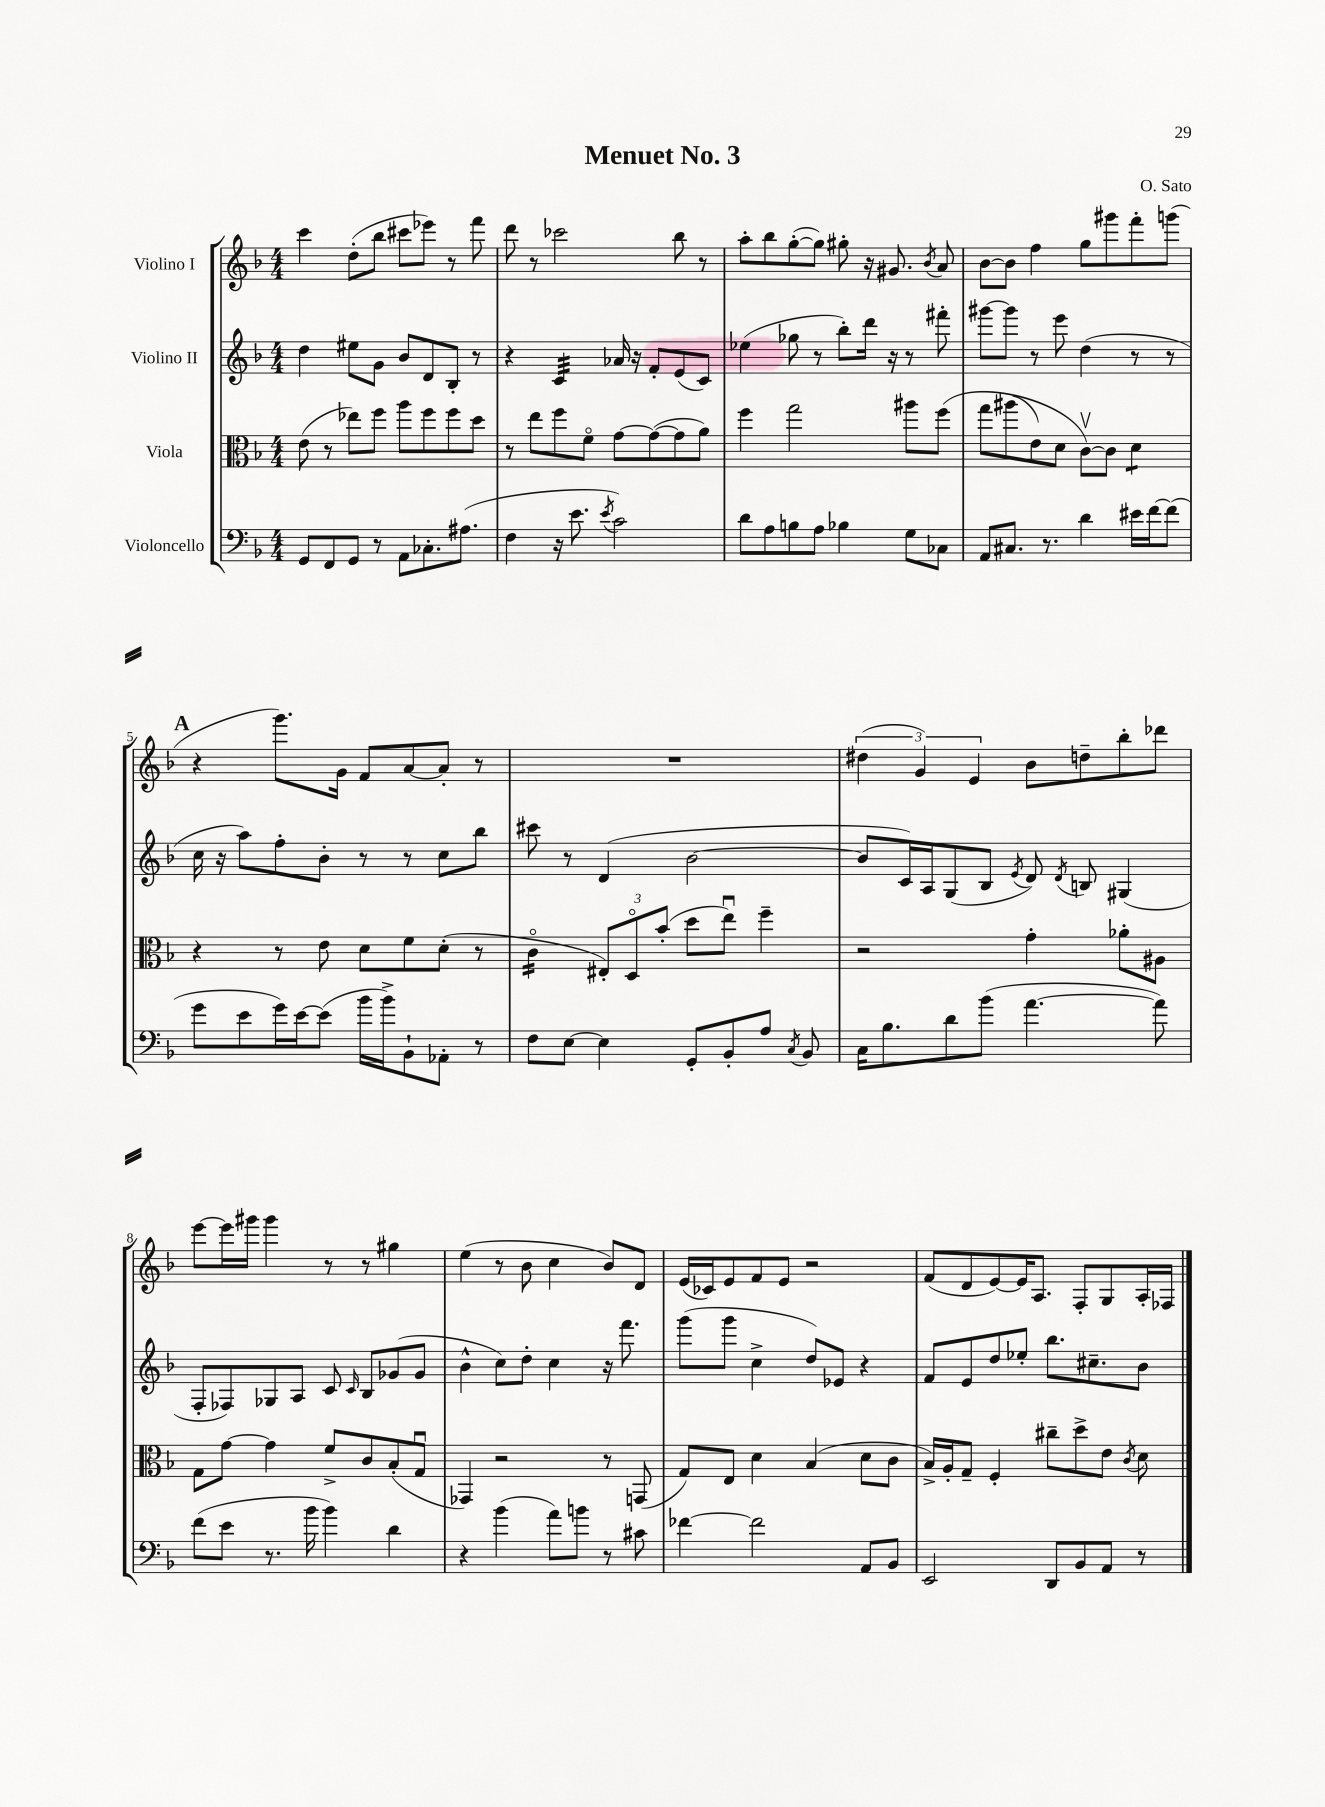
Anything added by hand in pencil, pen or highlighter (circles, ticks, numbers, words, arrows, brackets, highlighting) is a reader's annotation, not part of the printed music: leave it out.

**kern	**kern	**kern	**kern
*staff4	*staff3	*staff2	*staff1
*clefF4	*clefC3	*clefG2	*clefG2
*k[b-]	*k[b-]	*k[b-]	*k[b-]
*M4/4	*M4/4	*M4/4	*M4/4
8GG/L	(8e\	4dd\	4ccc\
8FF/	8r	.	.
8GG/J	8ee-\L)	8ee#\L	(8dd'\L
8r	8ff\J	8g\J	8bb-\J
8AA\L	8aa\L	8b-/L	8ccc#\L
8.C-'\	8ff\	8d/	8eee-\J)
.	8ff\	8B-'/J	8r
(8.A#\J	.	.	.
.	8dd\J	8r	8fff\
=	=	=	=
4F\	8r	4r	8ddd\
.	8ee\L	.	8r
16r	8ff\	4c/	2ccc-\
8.e\	.	.	.
.	8fo\J	.	.
8qe/	.	.	.
2c\)	[8g\L	16a-/	.
.	.	16r	.
.	(8g\_	8f'/L	.
.	8g\]	(8e/	8bb-\
.	8a\J)	8c/J)	8r
=	=	=	=
8d\L	4ff\	(4ee-\	8aa'\L
8A\	.	.	8bb-\
8B\	2gg\	8gg-\	([8gg'\
8A\J	.	8r	8gg\]J)
4B-\	.	8bb-'\L)	8gg#'\
.	.	16ddd\Jk	16r
.	.	16r	8.g#/
8G\L	8aa#\L	8r	.
.	.	.	8qb-/
8C-\J	&(8ff\J	8fff#'\	8a/
=	=	=	=
8AA/L	8gg\L	[8ggg#\L	[8b-\L
8.C#/J	(8aa#\	8ggg#\]J	8b-\]J
.	8e\)	8r	4ff\
8.r	.	.	.
.	8d\J	8eee\	.
4d\	[8cv\L&)	(4dd\	8gg\L
.	8c\]J	.	8ggg#\
16e#\LL	4d\	8r	8fff'\
[16f\J	.	.	.
(8f\]J	.	8r	(8ggg\J
=	=	=	=
8g\L	4r	16cc\	4r
.	.	16r	.
8e\	.	8aa\L)	.
16g\L)	8r	8ff'\	8.ggg\L)
[16e\J	.	.	.
(8e\]J	8e\	8b-'\J	.
.	.	.	16g\Jk
16b-\LL	8d\L	8r	8f/L
16b-^\J)	.	.	.
8BB-`\	8f\	8r	[8a/
8AA-'\J	(8d'\J	8cc\L	8a'/]J
8r	8r	8bb-\J	8r
=	=	=	=
8F\L	4co\	8ccc#\	1r
[8E\J	.	8r	.
4E\]	12E#'/L)	(4d/	.
.	12Do/	.	.
.	(12b-'/J	.	.
8GG'/L	8dd\L	[2b-\	.
8BB-'/	8eeu\J)	.	.
8A/J	4ff~\	.	.
8qC/	.	.	.
8BB-/	.	.	.
=	=	=	=
16C\LK	2r	8b-/]L	(6dd#\
8.B-\	.	.	.
.	.	16c/L)	.
.	.	.	6g/)
.	.	16A/J	.
8d\	.	(8G/	.
.	.	.	6e/
(8b-\J	.	8B-/J	.
.	.	8qe/	.
[4.a\	4g'\	8d/)	8b-\L
.	.	8qd/	.
.	.	8B/	8dd~\
.	8a-'\L	(4G#/	8bb-'\
8a\])	8A#\J	.	8ddd-\J
=	=	=	=
(8f\L	8G\L	8F'/L	[8eee\L
8e\J	[8g\J	8F-/)	16eee\]L
.	.	.	16ggg#\JJ
8.r	4g\]	8G-/	4ggg#\
.	.	8A/J	.
16b-\	.	.	.
4b-\)	8f^/L	8c/	8r
.	.	16qqc/	.
.	8c/	8B-/L	8r
4d\	(8B-'/	(8g-/	4gg#\
.	8Gu/J	8g-/J	.
=	=	=	=
4r	4GG-/)	4b-^^\	(4ee\
(4b-\	2r	8cc\L)	8r
.	.	8dd'\J	8b-\
8a\L)	.	4cc\	4cc\
8b\J	.	.	.
8r	8r	16r	8b-/L)
.	.	8.fff\	.
8c#\	(8GG/	.	8d/J
=	=	=	=
[4f-\	8G/L)	(8ggg\L	(16e/LL
.	.	.	16c-/J)
.	8E/J	8ggg\J	8e/
2f-\]	4d\	4cc^\	8f/
.	.	.	8e/J
.	(4B-/	8dd/L)	2r
.	.	8e-/J	.
8AA/L	8d\L	4r	.
8BB-/J	8c\J	.	.
=	=	=	=
2EE/	16B-^/LL)	8f/L	(8f/L
.	16A'/J	.	.
.	8G~/J	8e/	8d/
.	4F'/	8dd/	[8e/)
.	.	8ee-'/J	16e/]K
.	.	.	8.A/J
8DD/L	8cc#~\L	8.bb-\L	.
8BB-/	8dd^\	.	8F'/L
.	.	8.cc#~\	.
8AA/J	8e\J	.	8G/
.	8qc/	.	.
8r	8d\	8b-\J	16A'/L
.	.	.	16F-/JJ
==	==	==	==
*-	*-	*-	*-
